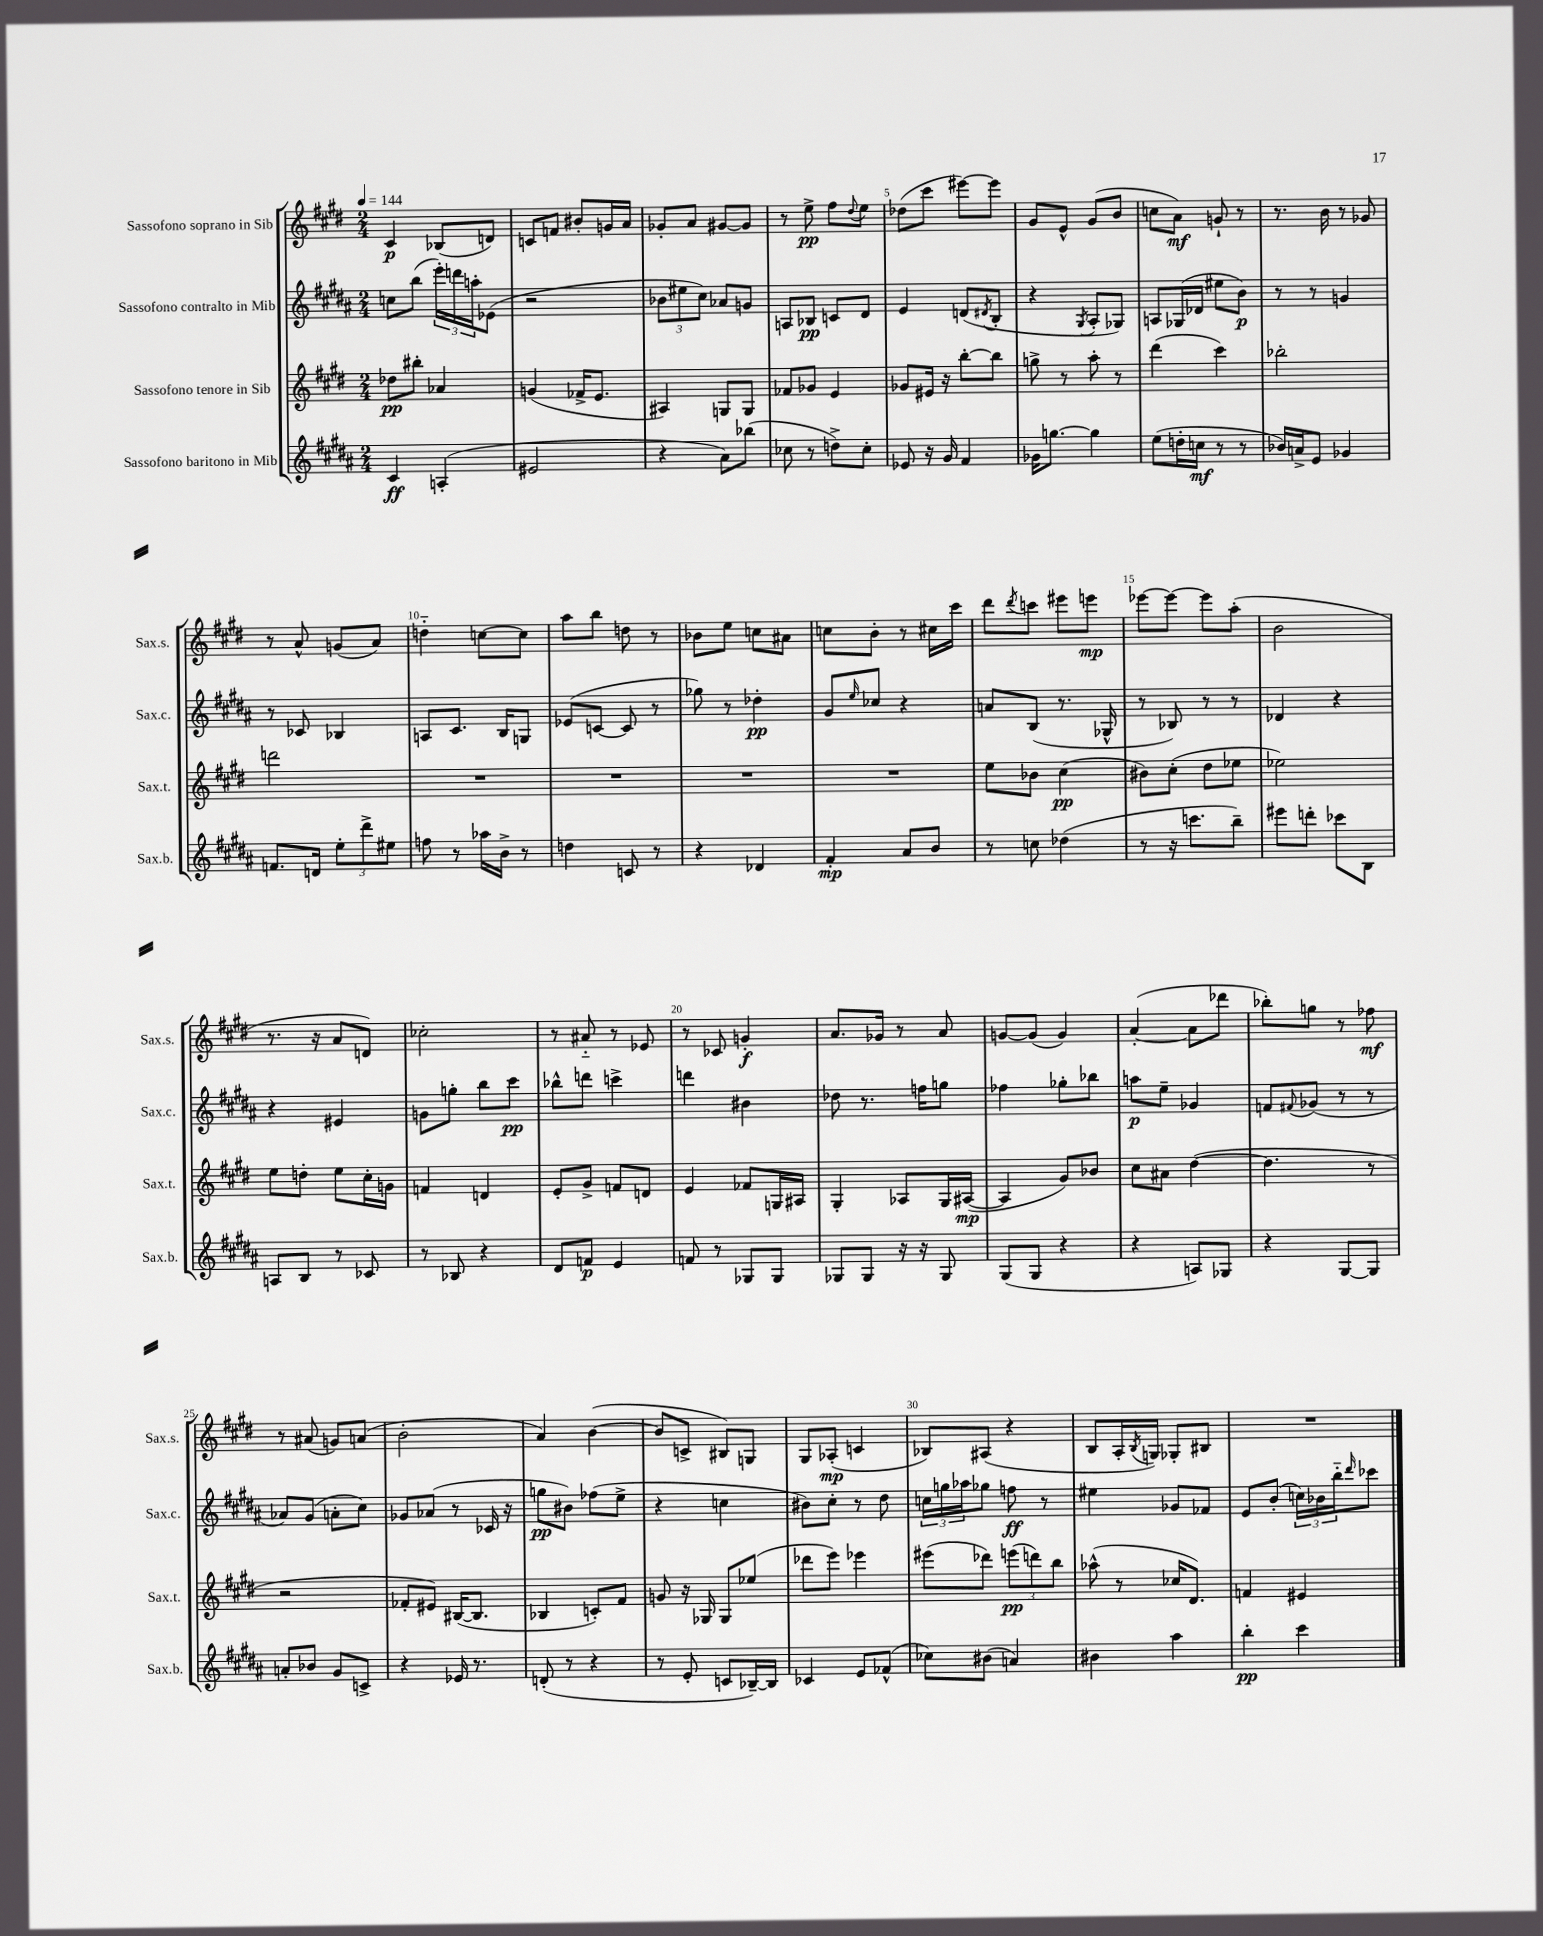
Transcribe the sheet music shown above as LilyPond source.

<<
\new StaffGroup <<
\new Staff = "s0" \with { instrumentName = "Sassofono soprano in Sib" shortInstrumentName = "Sax.s." } {
    \clef treble \key e \major \numericTimeSignature \time 2/4 \tempo 4 = 144
    cis'4\p bes8( d'8) |
    c'8 f'8 bis'8-. g'16 a'16 |
    ges'8-. a'8 gis'8~ gis'8 |
    r8 e''8->\pp fis''8 \appoggiatura { dis''8 } e''8 |
    des''8( cis'''8 eis'''8~) eis'''8 |
    gis'8 e'8-^ gis'8( b'8 |
    c''8 a'8\mf) g'8-! r8 |
    r8. b'16 r8 ges'8 |
    r8 a'8-^ g'8( a'8) |
    d''4-_ c''8~ c''8 |
    a''8 b''8 d''8 r8 |
    bes'8 e''8 c''8 ais'8 |
    c''8 b'8-. r8 cis''16 cis'''16 |
    dis'''8 \acciaccatura { dis'''8 } c'''8 eis'''8 e'''8\mp |
    ees'''8~ ees'''8~ ees'''8 a''8-.( |
    b'2 |
    r8. r16 a'8 d'8) |
    ces''2-. |
    r8 ais'8-_ r8 ees'8 |
    r8 ces'8 g'4-.\f |
    a'8. ges'16 r8 a'8 |
    g'8~ g'8( g'4) |
    a'4~-.( a'8 des'''8 |
    bes''8-.) g''8 r8 fes''8\mf |
    r8 ais'8( g'8) a'8( |
    b'2-. |
    a'4) b'4~( |
    b'8 c'8-> bis8) g8 |
    gis8 aes8-.\mp( c'4 |
    bes8) ais8( r4 |
    b8 a16-. \acciaccatura { b8 } g16) ges8-. bis8 |
    R2 \bar "|." |
}
\new Staff = "s1" \with { instrumentName = "Sassofono contralto in Mib" shortInstrumentName = "Sax.c." } {
    \clef treble \key b \major \numericTimeSignature \time 2/4
    c''8 b''8( \tuplet 3/2 { e'''16-.) d'''16 a''16-. } ees'8( |
    r2 |
    \tuplet 3/2 { bes'8 eis''8 cis''8) } aes'8 g'8 |
    a8 bes8\pp c'8 dis'8 |
    e'4 d'8( \acciaccatura { dis'8 } b8-. |
    r4 \acciaccatura { gis8 } ais8-. ges8) |
    a8 ges16( des'16 eis''8 b'8\p) |
    r8 r8 g'4 |
    r8 ces'8 bes4 |
    a8 cis'8. b16 g8 |
    ees'8( c'8~ c'8 r8 |
    ges''8) r8 des''4-.\pp |
    gis'8 \grace { e''16 } ces''8 r4 |
    a'8 b8( r8. ges16-^ |
    r8 bes8) r8 r8 |
    des'4 r4 |
    r4 eis'4 |
    g'8 g''8-. b''8 cis'''8\pp |
    bes''8-^ d'''8 c'''4-> |
    d'''4 bis'4 |
    des''8 r8. f''16 g''8 |
    fes''4 ges''8-. bes''8 |
    a''8\p e''8-- ges'4 |
    f'8 \appoggiatura { fis'8 } ges'8( r8 r8 |
    aes'8) gis'8( a'8-. cis''8) |
    ges'8 aes'8( r8 ces'16 r16 |
    g''8\pp bis'8) fes''8( e''8-> |
    r4 c''4 |
    bis'8) cis''8-. r8 dis''8 |
    \tuplet 3/2 { c''16 g''16 aes''16 } ges''8 f''8\ff r8 |
    eis''4 ges'8 fes'8 |
    e'8 b'8-.( \tuplet 3/2 { c''16) bes'16 b''16-_ } \grace { dis'''16 } ces'''8 \bar "|." |
}
\new Staff = "s2" \with { instrumentName = "Sassofono tenore in Sib" shortInstrumentName = "Sax.t." } {
    \clef treble \key e \major \numericTimeSignature \time 2/4
    des''8\pp bis''8-. aes'4 |
    g'4( fes'16-> e'8. |
    ais4) g8 g8 |
    fes'8 ges'8 e'4 |
    ges'8 eis'16 r16 b''8~-. b''8 |
    g''8-> r8 a''8-. r8 |
    dis'''4( cis'''4) |
    bes''2-. |
    d'''2 |
    R2 |
    R2 |
    R2 |
    R2 |
    e''8 bes'8 cis''4\pp( |
    bis'8) cis''8-.( dis''8 ees''8 |
    ees''2) |
    e''8 d''8-. e''8 cis''16-. g'16 |
    f'4 d'4 |
    e'8-. gis'8-> f'8 d'8 |
    e'4 fes'8 g16 ais16 |
    gis4-. aes8 gis16 ais16~\mp( |
    ais4 gis'8) bes'8 |
    cis''8 ais'8 dis''4~( |
    dis''4. r8 |
    r2 |
    fes'8-. eis'8) bis16~( bis8. |
    bes4 c'8-.) fis'8 |
    g'8 r16 ges16 ges8 ees''8( |
    des'''8 e'''8) ees'''4 |
    eis'''8( des'''8) \tuplet 3/2 { e'''8\pp( d'''8) b''8 } |
    aes''8-^( r8 ces''16 dis'8.) |
    f'4 eis'4 \bar "|." |
}
\new Staff = "s3" \with { instrumentName = "Sassofono baritono in Mib" shortInstrumentName = "Sax.b." } {
    \clef treble \key b \major \numericTimeSignature \time 2/4
    cis'4\ff a4-.( |
    eis'2 |
    r4 ais'8) bes''8( |
    ces''8 r8 d''8->) ces''8-. |
    ees'8 r16 gis'16 fis'4 |
    ges'16 g''8.~ g''4 |
    e''8( d''16-. c''16\mf r8 r8 |
    bes'16) a'16-> e'8 ges'4 |
    f'8. d'16 \tuplet 3/2 { e''8-. dis'''8-> eis''8 } |
    f''8 r8 aes''16 b'16-> r8 |
    d''4 c'8 r8 |
    r4 des'4 |
    fis'4-.\mp ais'8 b'8 |
    r8 c''8 des''4( |
    r8 r16 c'''8. b''8--) |
    eis'''8 d'''8-. ces'''8 b8 |
    a8 b8 r8 ces'8 |
    r8 bes8 r4 |
    dis'8 f'8\p e'4 |
    f'8 r8 ges8 ges8 |
    ges8 ges8 r16 r16 ges8 |
    gis8( gis8 r4 |
    r4 a8) ges8 |
    r4 gis8~ gis8 |
    a'8-. bes'8 gis'8 c'8-> |
    r4 ees'16 r8. |
    d'8-.( r8 r4 |
    r8 e'8-. c'8 bes16~--) bes16 |
    ces'4 e'8 fes'8-^( |
    ces''8) bis'8( a'4) |
    bis'4 ais''4 |
    b''4-.\pp cis'''4 \bar "|." |
}
>>
>>
\layout { \context { \Score \override BarNumber.break-visibility = ##(#f #t #t) barNumberVisibility = #(every-nth-bar-number-visible 5) } }
